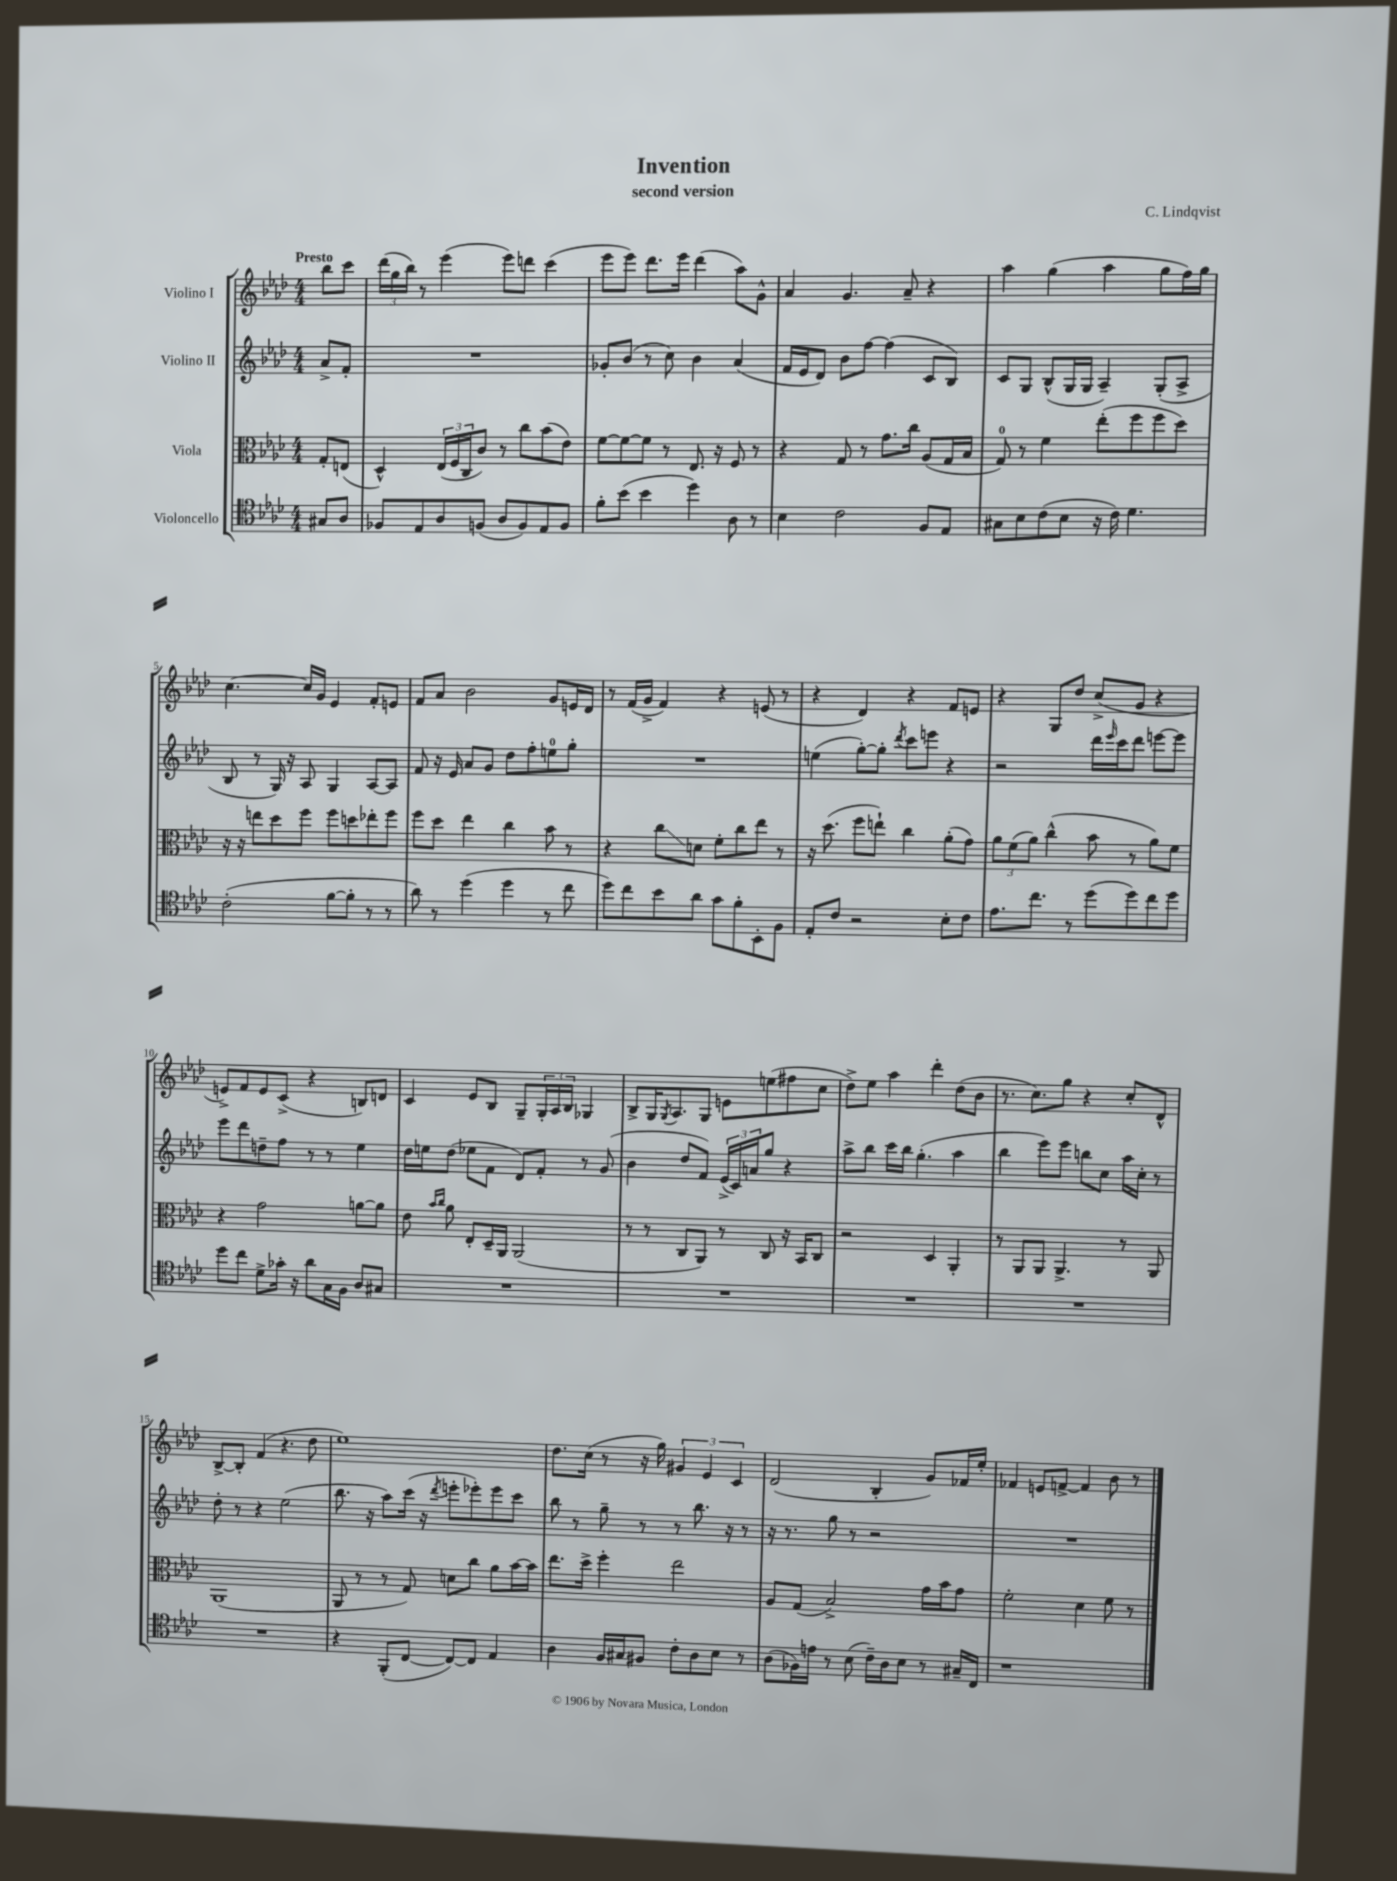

**kern	**kern	**kern	**kern
*staff4	*staff3	*staff2	*staff1
*clefC4	*clefC3	*clefG2	*clefG2
*k[b-e-a-d-]	*k[b-e-a-d-]	*k[b-e-a-d-]	*k[b-e-a-d-]
*M4/4	*M4/4	*M4/4	*M4/4
8G#/L	8G'/L	8a-^/L	8bb-\L
8A-/J	(8E/J	8f'/J	8ccc\J
=	=	=	=
8F-/L	4D-^^/)	1r	(24ddd-\LL
.	.	.	24gg\
.	.	.	24bb-\JJ)
8E-/	.	.	8r
8A-/	(24E-/LL	.	(4eee-\
.	24F/	.	.
.	24C/J	.	.
(8F/J	8c/J)	.	.
8A-/L	8r	.	8eee-\L)
8F/)	8cc\L	.	8ddd\J
8E-/	(8b-\	.	(4ccc\
8F/J	8e-\J)	.	.
=	=	=	=
8f'\L	[8f\L	8g-'/L	8eee-\L
(8b-\J	8f\_	(8b-/J	8eee-\J)
4b-\	8f\]J	8r	8.ddd-\L
.	8r	8cc\)	.
.	.	.	16eee-\Jk
4dd-\)	8.E-/	4b-\	(4ddd-\
.	16r	.	.
8A-\	8F/	(4a-/	8aa-\L)
8r	8r	.	8g^^\J
=	=	=	=
4B-\	4r	16f/LL	4a-/
.	.	16e-/J	.
.	.	8d-/J)	.
2c\	8G/	8b-\L	4.g/
.	8r	[8ff\J	.
.	8.g\L	(4ff\]	.
.	.	.	8a-~/
.	16cc\Jk	.	.
8F/L	(8A-/L	8c/L	4r
8E-/J	16G/L	8B-/J)	.
.	16B-/JJ	.	.
=	=	=	=
8G#\L	8G/)	8c/L	4aa-\
8B-\	8r	8G/J	.
(8c\	4f\	(8B-^^/L	(4gg\
8B-\J	.	16G/L	.
.	.	16G/JJ	.
16r	(8ee-'\L	4A-~/)	4aa-\
16c\)	.	.	.
4.d-\	8ff\	.	.
.	8ff\	(8G'/L	8gg\L
.	8dd-\J)	8A-^/J	16ff\L)
.	.	.	16gg\JJ
=	=	=	=
(2c'\	16r	8B-/	[4.cc\
.	16r	.	.
.	8ee\L	8r	.
.	8dd-\	16G/)	.
.	.	16r	.
.	8ff\J	8A-/	16cc/]LL
.	.	.	16g/JJ
[8f\L	8ff\L	4G/	4e-/
8f'\]J	8dd\	.	.
8r	8ee-'\	[8A-/L	8f'/L
8r	8ff\J	8A-/]J	8e/J
=	=	=	=
8a-\)	8ff\L	8f/	8f/L
8r	8dd-\J	16r	8a-/J
.	.	16e-/	.
(4dd-\	4ee-\	8a-/L	2b-\
.	.	8g/J	.
4dd-\	4cc\	8dd-\L	.
.	.	8ff'\	.
8r	8b-\	8ee\	8g/L
8cc\	8r	8gg'\J	16e/L
.	.	.	16d-/JJ
=	=	=	=
8dd-\L)	4r	1r	8r
8cc\	.	.	(16f/LL
.	.	.	16g^/JJ
8b-\	8cc\L	.	4f/)
8a-\J	8d\J	.	.
8g\L	8f'\L	.	4r
8f'\	8cc\	.	.
8BB-'\	8ee-\J	.	(8e/
8F\J	8r	.	8r
=	=	=	=
8E-'/L	16r	(4ee\	4r
.	(8.dd-\	.	.
8c/J	.	.	.
2r	8ff\L	[8gg'\L)	4d-/)
.	8ee`\J)	8gg'\]J	.
.	.	8qddd-/	.
.	4cc\	8ccc\L	4r
.	.	8eee\J	.
8B-'\L	(8a-'\L	4r	8f/L
8c\J	8g\J)	.	8e/J
=	=	=	=
8.e-\L	12a-\L	2r	4r
.	(12f\	.	.
.	12a-\J)	.	.
8.cc\J	.	.	.
.	(4cc^^\	.	8G/L
8r	.	.	8dd-/J
(8dd-\L	8b-\	16ddd-\LL	(8cc^/L
.	.	16qqeee-/	.
.	.	16ccc\J	.
8dd-\)	8r	8ddd-\J	8g/J
8cc\	8a-\L)	[8eee\L	4r
8dd-\J	8f\J	8eee\]J	.
=	=	=	=
8dd-\L	4r	8eee-\L	8e^/L)
8cc\J	.	8ddd-\	8f/
8d-^\L	2g\	8dd~\	8e/
16g-'\Jk	.	8ff\J	(8c^/J
16r	.	.	.
8a-\L	.	8r	4r
16G\L	.	8r	.
16F\JJ	.	.	.
8A-/L	[8a\L	4ee-\	8B/L)
8G#/J	8a\]J	.	8d/J
=	=	=	=
1r	8e-\	16dd-\LL	4c/
.	.	16ee\J	.
.	16qqb-/LL	.	.
.	16qqcc/JJ	.	.
.	8a-\	(8dd-\J	.
.	8E-'/L	8ee-\L	8e-/L
.	16D-~/L	8f\J	8B-/J
.	16AA-/JJ	.	.
.	(2AA-/	8d-/L)	8G~/L
.	.	8f'/J	24G'/L
.	.	.	24A-/
.	.	.	24B-/JJ
.	.	8r	4G-/
.	.	(8g/	.
=	=	=	=
1r	8r	4b-\	8B-^/L
.	8r	.	16G/K
.	.	.	8qG/
.	.	.	8.A-/
.	8C/L	8dd-/L	.
.	8AA-/J)	8f/J)	8G/J
.	8r	(24e-^/LL	8e\L
.	.	24c/)	.
.	.	24a/J	.
.	8C/	8gg/J	(8ee\
.	16r	4r	8ff#\
.	16BB-/LK	.	.
.	8C/J	.	8cc\J
=	=	=	=
1r	2r	8aa-^\L	8dd-^\L)
.	.	8bb-\J	8ee-\J
.	.	16ccc\LL	4aa-\
.	.	16bb-\JJ	.
.	.	(4.gg'\	.
.	4D-/	.	4ddd-'\
.	4AA-'/	4aa-\	(8dd-\L
.	.	.	8b-\J
=	=	=	=
1r	8r	4bb-\	8.r
.	8AA-/L	.	.
.	.	.	8.cc\L)
.	8AA-/J	8eee-\L)	.
.	4.AA-^/	8eee-\J	8gg\J
.	.	8bb\L	4r
.	.	8cc\J	.
.	8r	16aa-\LL	8cc'/L
.	.	16cc'\JJ	.
.	8AA-/	8r	8d-^^/J
=	=	=	=
1r	(1AA-	8dd-'\	[8B-^/L
.	.	8r	8B-'/]J
.	.	4r	(4f/
.	.	(2ee-\	4.r
.	.	.	8dd-\
=	=	=	=
4r	8AA-/	8.bb-\	1ee-)
.	8r	.	.
.	.	16r	.
(8FF'/L	8r	8aa-\L)	.
[8C/J	8G/)	(16ccc\Jk	.
.	.	16r	.
.	.	8qddd-/	.
8C/_L)	8d\L	8eee'\L	.
8C/]J	8cc\J	8eee-'\)	.
4E-/	8a-\L	8eee-\	.
.	[16b-\L	8ccc\J	.
.	16b-\]JJ	.	.
=	=	=	=
4A-\	8.ee-\L	8bb-\	8.dd-\L
.	.	8r	.
.	16dd-^\Jk	.	(16cc\Jk
16F/LL	4ff'\	8gg~\	8r
16G#/J	.	.	.
8F#/J	.	8r	16r
.	.	.	16gg\)
8c'\L	2ee-\	8r	6g#/
8A-\	.	8.bb-\	.
.	.	.	6e-/
8B-\J	.	.	.
.	.	16r	.
.	.	.	6c/
8r	.	8r	.
=	=	=	=
(8A-\L	8A-/L	16r	(2d-/
.	.	8.r	.
16F-\L)	(8G/J	.	.
16e\JJ	.	.	.
8r	2B-^/)	8gg\	.
(8B-\	.	8r	.
16c~\LL)	.	2r	4B-'/
16A-\J	.	.	.
8B-\J	.	.	.
8r	16g\LL	.	8g/L)
.	16b-\J	.	.
16G#~/LL	8g\J	.	16f-/L
16C/JJ	.	.	16ee-'/JJ
=	=	=	=
1r	2f'\	1r	4f-/
.	.	.	8e/L
.	.	.	[8f^/J
.	4d-\	.	4f/]
.	8f\	.	8b-\
.	8r	.	8r
==	==	==	==
*-	*-	*-	*-
